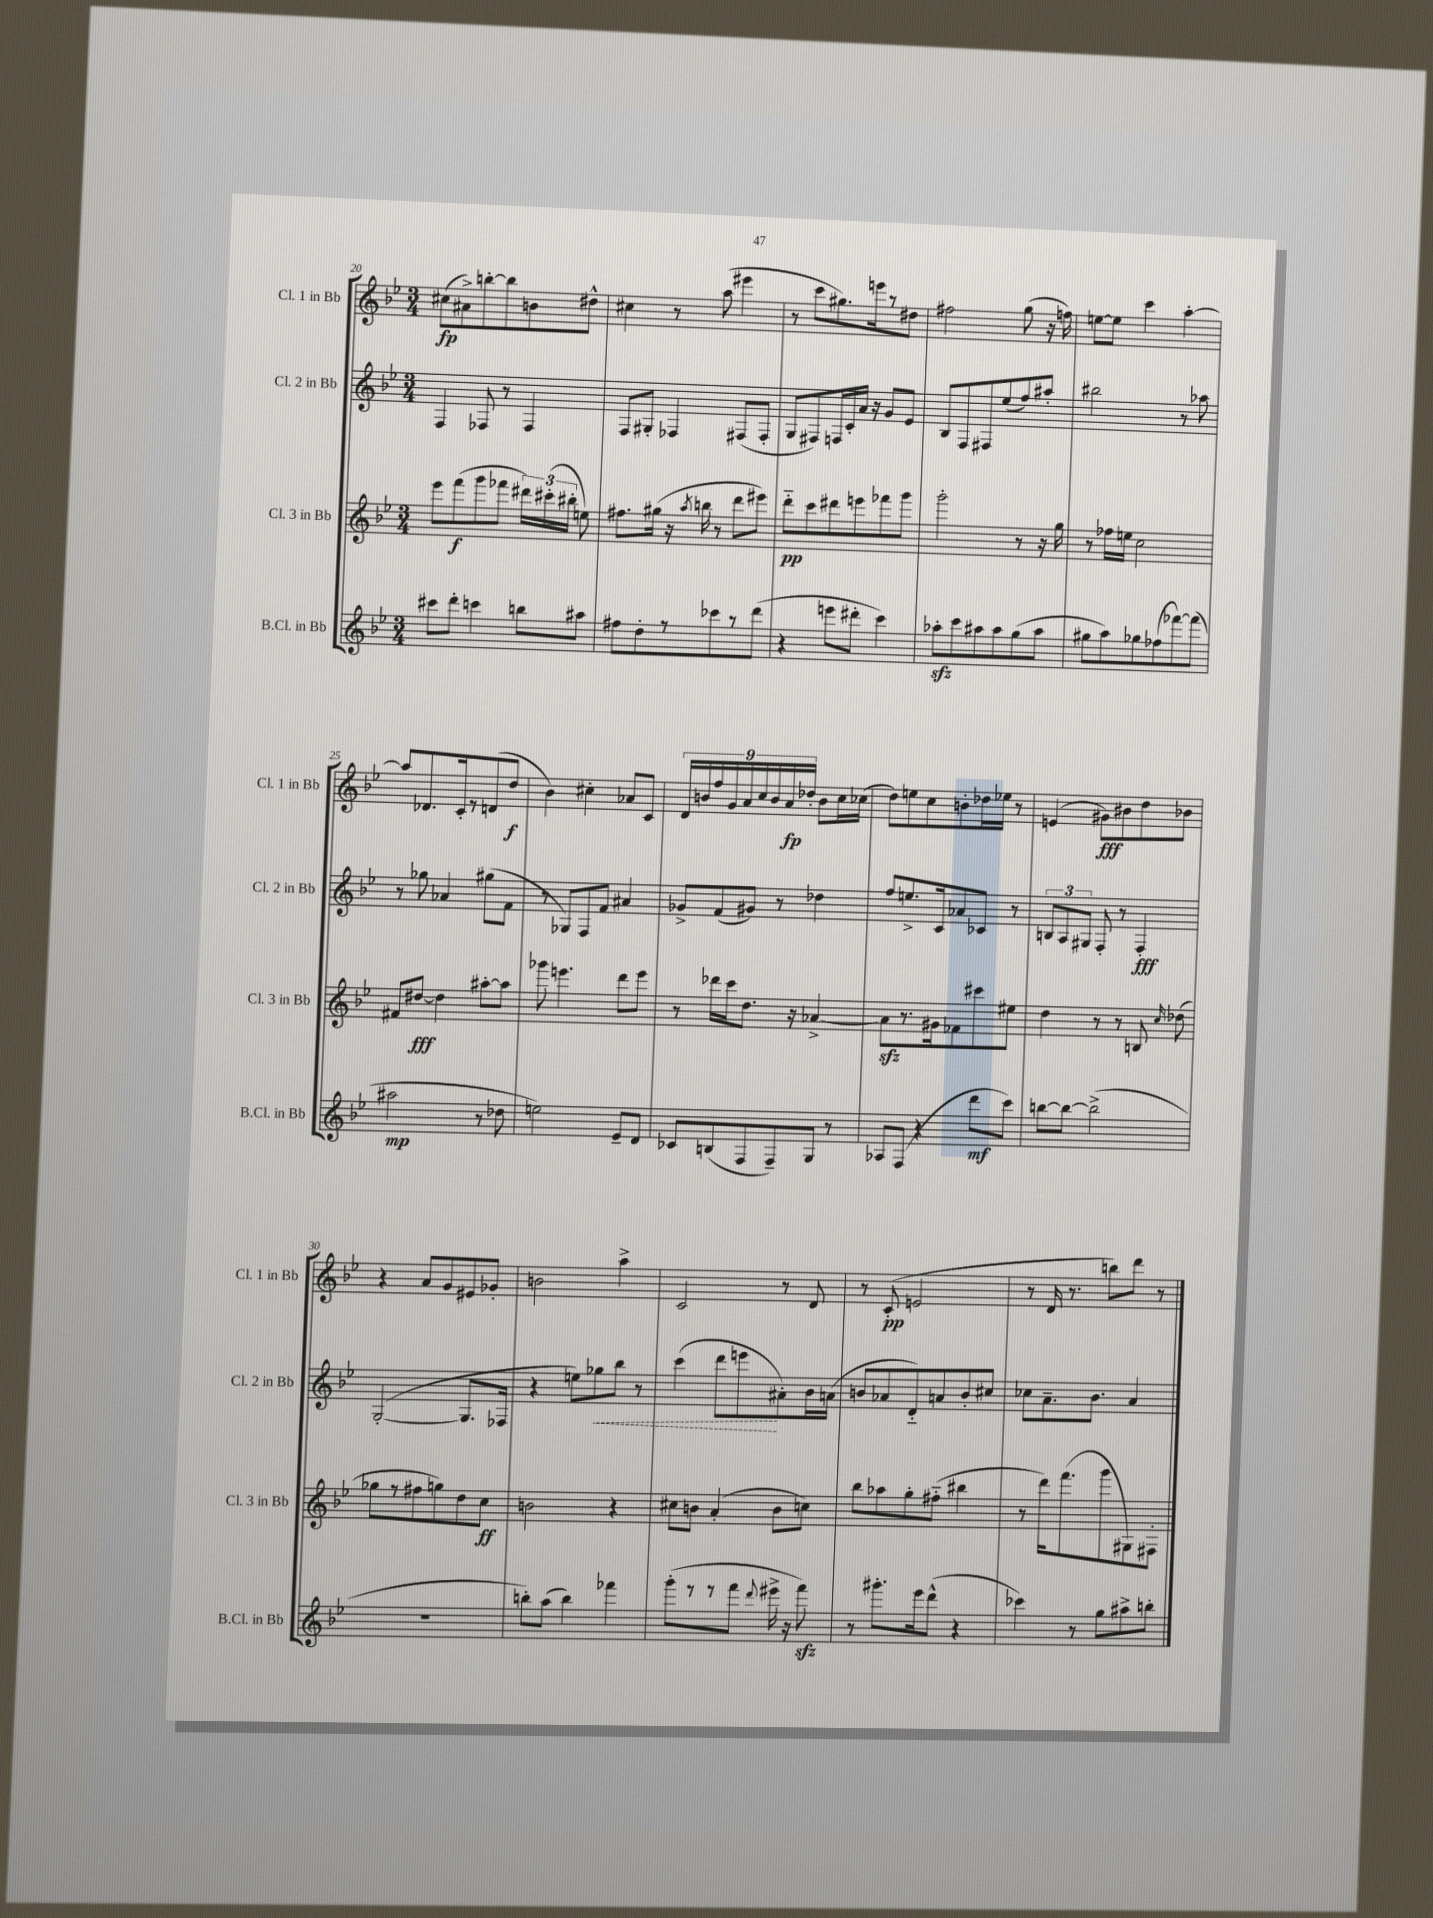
<<
\new StaffGroup <<
\new Staff = "s0" \with { instrumentName = "Cl. 1 in Bb" shortInstrumentName = "Cl. 1 in Bb" } {
    \clef treble \key bes \major \numericTimeSignature \time 3/4
    \autoBeamOff cis''8[\fp( ais'8->) b''8~-. b''8 b'8 dis''8]-^ |
    cis''4 r8 a''8( eis'''4 |
    r8 c'''8[ gis''8.) e'''16 r8 dis''8] |
    fis''2 g''8( r16 f''16) |
    e''8[~ e''8] c'''4 a''4~-. |
    a''8[ des'8. c'16-. r8 d'8( d''8]\f |
    bes'4) cis''4-. aes'8[ c'8] |
    \tuplet 9/8 { d'16[ b'16 f''16 g'16 a'16 c''16 b'16 a'16\fp des''16]-. } b'8[ c''16 ces''16]( |
    d''8[) e''8 c''8 b'8-. des''16 ees''16] r8 |
    e'4( gis'8[\fff) bis'8 d''8 bes'8] |
    r4 a'8[ g'8 eis'8 ges'8]-. |
    b'2 a''4-> |
    c'2 r8 d'8 |
    r8 c'8-.\pp( e'2 |
    r8 d'16 r8. b''8[) d'''8] r8 \bar "|." |
}
\new Staff = "s1" \with { instrumentName = "Cl. 2 in Bb" shortInstrumentName = "Cl. 2 in Bb" } {
    \clef treble \key bes \major \numericTimeSignature \time 3/4
    \autoBeamOff f4 fes8 r8 fes4 |
    f8[ gis8]-. fes4 fis8[( fis8]-. |
    g8[ fis8) f16 c'16-. a'16] r16 g'8[ ees'8] |
    bes8[ f8 fis8 ees''8( f''8) ais''8]-. |
    bis''2 r8 aes''8 |
    r8 ges''8 aes'4 gis''8[( f'8] |
    r8 ges8[) f8 f'8] ais'4 |
    ges'8[-> f'8( gis'8]) r8 des''4 |
    f''8[ e''8.-> c'16 aes'8 ces'8] r8 |
    \tuplet 3/2 { b8[ a8 gis8] } f8-. r8 f4-.\fff |
    g2~-.( g8.[ fes16] |
    r4 e''8[) \once \override Hairpin.style = #'dashed-line ges''8\< bes''8] r8 |
    c'''4( d'''8[ e'''8\! ais'8-.) bes'16 a'16]( |
    b'8[ aes'8 d'8-_) a'8 b'8-. cis''8] |
    ces''8[ a'8.-- bes'8.] a'4 \bar "|." |
}
\new Staff = "s2" \with { instrumentName = "Cl. 3 in Bb" shortInstrumentName = "Cl. 3 in Bb" } {
    \clef treble \key bes \major \numericTimeSignature \time 3/4
    \autoBeamOff ees'''8[ f'''8\f( g'''8 fes'''8] \tuplet 3/2 { dis'''16[) cis'''16-.( bis''16]-. } e''8) |
    fis''8.[ gis''16]( r16 \acciaccatura { a''8 } b''16 r8 d'''8[ eis'''8]) |
    d'''8[-_\pp c'''8 dis'''8 e'''8 fes'''8 g'''8] |
    g'''2-. r8 r16 g''16 |
    r8 fes''16[ e''16] c''2 |
    fis'8[ dis''8]~\fff dis''4 ais''8[~-. ais''8] |
    ges'''8 e'''4. d'''8[ e'''8] |
    r8 des'''16[ c'''16 d''8.] r16 aes'4~-> |
    aes'8[\sfz r8. gis'16 fes'8 cis'''8 eis''8] |
    d''4 r8 r8 b8 \grace { c''16 } des''8( |
    ges''8[ r8 fis''8 g''8) d''8 c''8]\ff |
    b'2 r4 |
    cis''8[ b'8] a'4-.( b'8[ c''8]) |
    bes''8[ aes''8 g''8-. fis''8]-_( bis''4 |
    r8 d'''16[) f'''8.( g'''8 gis8) fis8]-. \bar "|." |
}
\new Staff = "s3" \with { instrumentName = "B.Cl. in Bb" shortInstrumentName = "B.Cl. in Bb" } {
    \clef treble \key bes \major \numericTimeSignature \time 3/4
    \autoBeamOff cis'''8[ d'''8]-. c'''4 b''8[ ais''8] |
    fis''8[ d''8-. r8 ces'''8 r8 d'''8]( |
    r4 e'''8[ dis'''8]-. c'''4) |
    aes''8[-.\sfz c'''8 ais''8 ais''8 g''8( ais''8] |
    gis''8[ a''8) ges''8 fes''8( fes'''8~) fes'''8]( |
    ais''2\mp r8 des''8 |
    e''2) ees'8[-- d'8] |
    ces'8[ b8( f8 f8--) g8] r8 |
    aes8[ f8]( r4 d'''8[\mf c'''8]) |
    b''8[~ b''8]~ b''2->( |
    R2. |
    b''8[-.) a''8]( b''4) fes'''4 |
    g'''8[-.( r8 r8 f'''8] \appoggiatura { d'''8 } eis'''16-> r16 f'''8\sfz) |
    r8 gis'''8.[-. ees'''16 d'''8]-^( r4 |
    ces'''4) r8 g''8[ ais''8-> b''8]-. \bar "|." |
}
>>
>>
\layout { \context { \Score currentBarNumber = #20 } }
